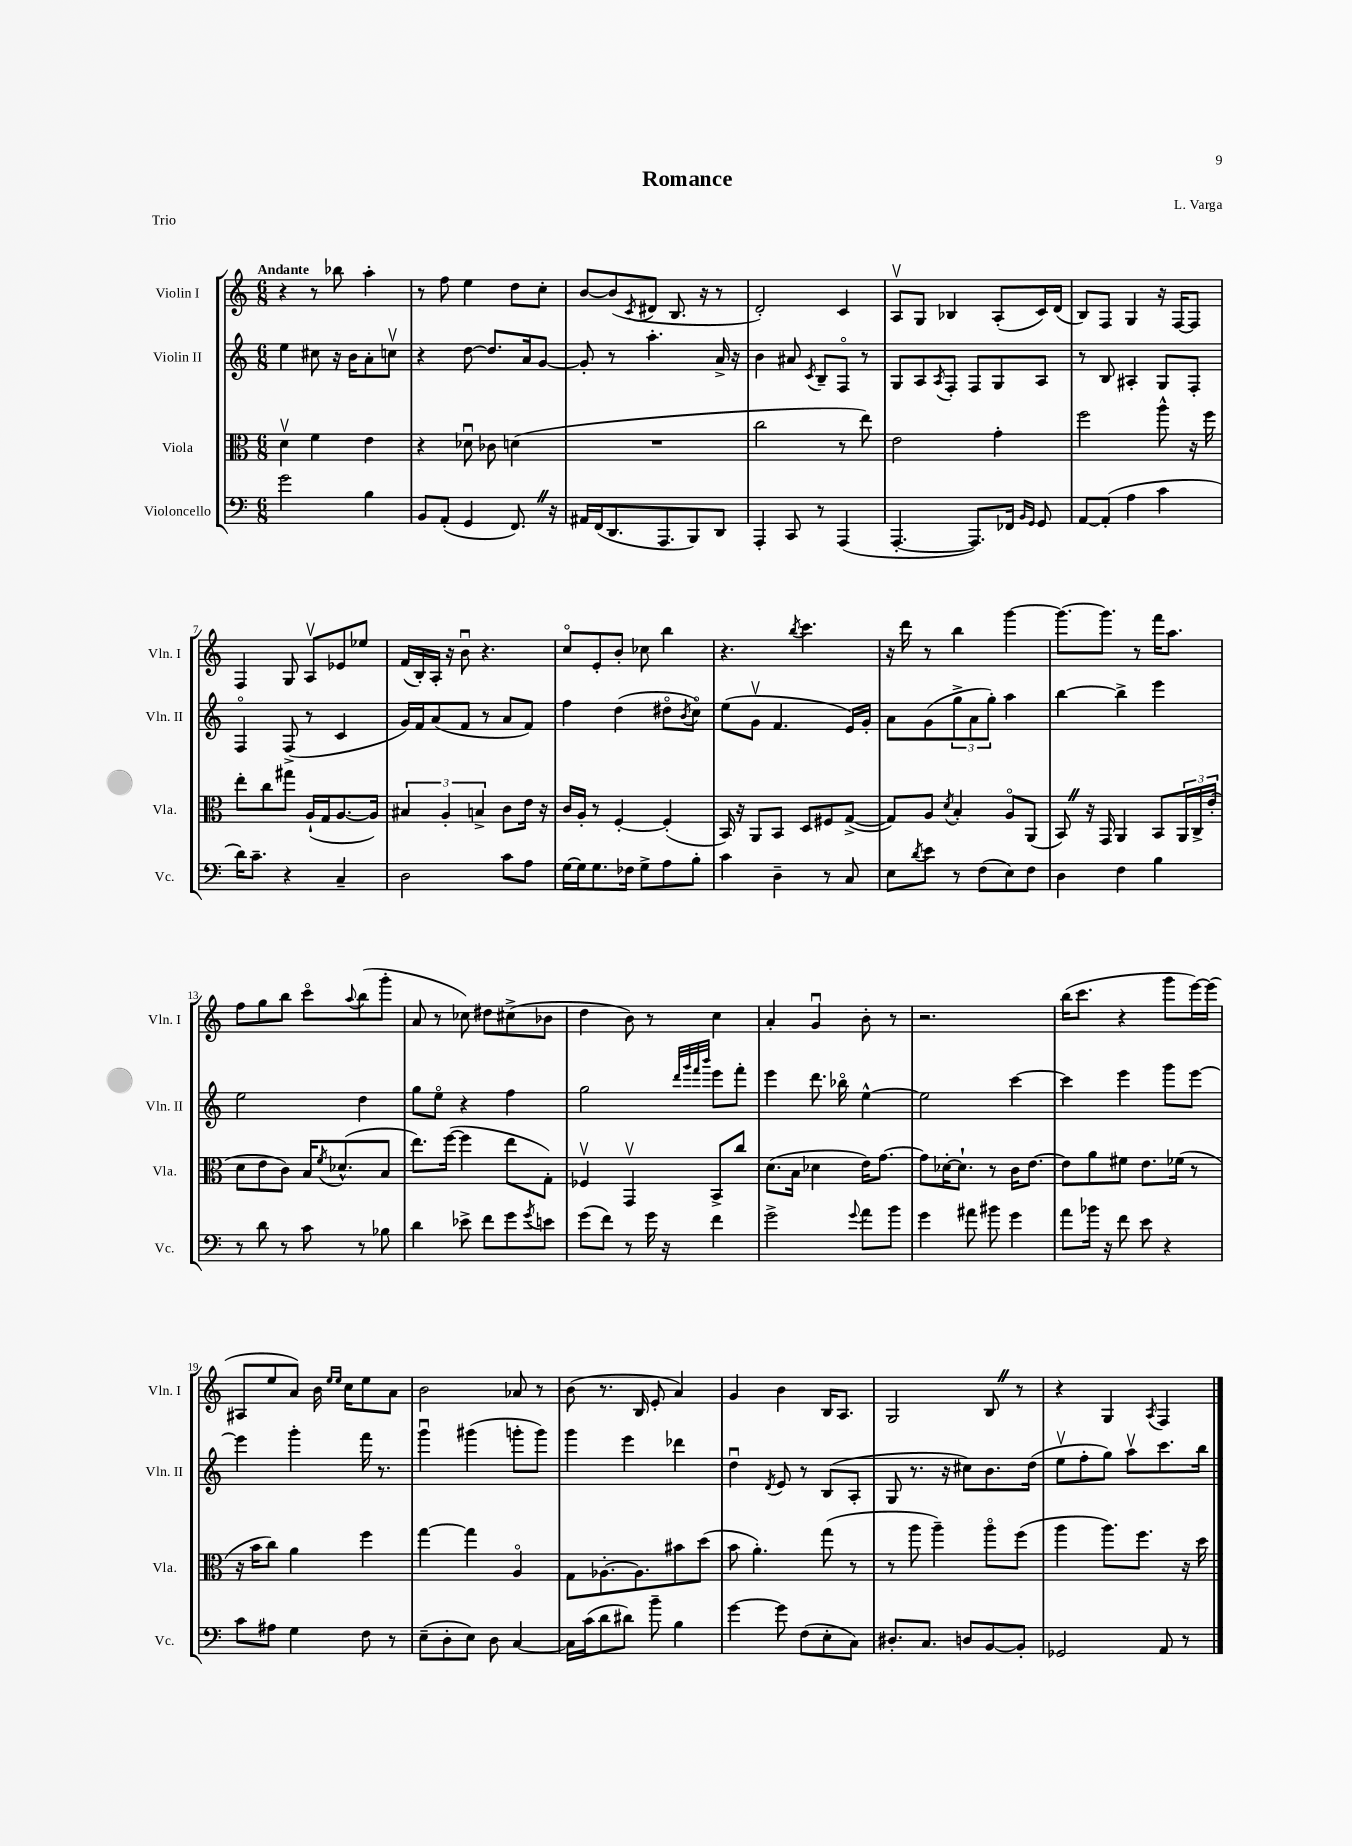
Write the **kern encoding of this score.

**kern	**kern	**kern	**kern
*part4	*part3	*part2	*part1
*staff4	*staff3	*staff2	*staff1
*I"Violoncello	*I"Viola	*I"Violin II	*I"Violin I
*I'Vc.	*I'Vla.	*I'Vln. II	*I'Vln. I
*clefF4	*clefC3	*clefG2	*clefG2
*k[]	*k[]	*k[]	*k[]
*M6/8	*M6/8	*M6/8	*M6/8
=1	=1	=1	=1
!	!	!	!LO:TX:a:B:t=Andante
2g\	4dv\	4ee\	4r
.	4f\	8cc#X\	8r
.	.	16r	8bb-X\
.	.	16b\KL	.
4B\	4e\	8a'\	4aa'\
.	.	8ccnv\J	.
=2	=2	=2	=2
8BB/L	4r	4r	8r
(8AA'/J	.	.	8ff\
4GG/	8d-Xu\	[8dd\	4ee\
.	8c-X\	8.dd/L]	.
8.FFZ/)	(4dn\	.	8dd\L
.	.	16a/k	.
.	.	[8g/J	8cc'\J
16r	.	.	.
=3	=3	=3	=3
16AA#X/LL	2.r	8g'/]	[8b/L
(16FF/J	.	.	.
8.DD/	.	8r	(8b/]
.	.	.	8qc/
.	.	4.aa'\	8d#X/J
8.AAA/	.	.	.
.	.	.	8.B/
8BBB/)	.	.	.
.	.	.	16r
8DD/J	.	16a^/	8r
.	.	16r	.
=4	=4	=4	=4
4AAA'/	2cc\	4b\	2d'/)
8CC/	.	8a#X/	.
.	.	8qc/	.
8r	.	8B~/L	.
(4AAA/	8r	8F/J	4c/
.	8ee\)	8r	.
=5	=5	=5	=5
[4.AAA'/	2e\	8G/L	8Av/L
.	.	8A/	8G/J
.	.	8qA/	.
.	.	8F'/J	4B-X/
8.AAA/L])	.	8F/L	.
.	4g'\	8G/	(8A'/L
16FF-X/Jk	.	.	.
16qqBB/LL	.	.	.
16qqGG/JJ	.	.	.
8GG/	.	8A/J	16c/L)
.	.	.	(16d/JJ
=6	=6	=6	=6
[8AA/L	2ff\	8r	8B/L)
(8AA'/J]	.	8B/	8F/J
4A\	.	4A#X'/	4G/
4c\	8aa^^\	8G/L	16r
.	.	.	[16F/KL
.	16r	8F'/J	8F/J]
.	16ff\	.	.
!!LO:LB:g=z
=7	=7	=7	=7
16d\KL)	8ee'\L	4F/	4F/
8.c~\J	.	.	.
.	8cc\	.	.
4r	8gg#X\J	(8F^/	8G/
.	(16A`/LL	8r	8Av/L
.	16G/J	.	.
4C~/	[8.A/	4c/	8e-X/
.	.	.	8ee-X/J
.	16A/Jk])	.	.
=8	=8	=8	=8
2D\	6B#X/	16g/LL)	(16f/LL
.	.	16f/J	16B'/)
.	.	(8a/	16A'/JJ
.	6A'/	.	.
.	.	.	16r
.	.	8f/J	8bu\
.	6Bn^/	.	.
.	.	8r	4.r
8c\L	8c\L	8a/L	.
8A\J	16e\Jk	8f/J)	.
.	16r	.	.
=9	=9	=9	=9
[16G\LL	16c/LL	4ff\	8cc/L
16G\J]	16A'/JJ	.	.
8.G\	8r	.	8e'/
.	[4F'/	(4dd\	8b'/J
16F-X\Jk	.	.	.
8G^\L	.	.	8cc-X\
8A\	(4F'/]	8dd#X\L	4bb\
.	.	8qb/	.
8B'\J	.	8cc\J)	.
=10	=10	=10	=10
4c\	16BB/)	(8ee\L	4.r
.	16r	.	.
.	8AA/L	8gv\J	.
4D~\	8BB/J	4.f/	.
.	.	.	8qbb/
.	8D/L	.	4.ccc\
8r	8F#X/	.	.
8C/	([8G^/J	16e/LL)	.
.	.	16g'/JJ	.
=11	=11	=11	=11
8E\L	8G/L])	8a\L	16r
.	.	.	16ddd\
8qd/	.	.	.
8e\J	8A/J	(8g\	8r
.	8qd/	.	.
8r	4B'/	12gg^\	4bb\
.	.	12a\	.
(8F\L	.	.	.
.	.	12gg'\J)	.
8E\)	8A/L	4aa\	[4ggg\
8F\J	(8AA/J	.	.
=12	=12	=12	=12
4D\	8BBZ/)	[4bb\	8.ggg\L_
.	16r	.	.
.	16GG/	.	8.ggg\J]
4F\	4AA/	4bb^\]	.
.	.	.	8r
4B\	8BB/L	4eee\	16fff\KL
.	.	.	8.aa\J
.	24AA/L	.	.
.	24C^/	.	.
.	(24e'/JJ	.	.
!!LO:LB:g=z
=13	=13	=13	=13
8r	8d\L	2ee\	8ff\L
8d\	8e\	.	8gg\
8r	8c\J)	.	8bb\J
8c\	16B/KL	.	8ccc\L
.	8qf/	.	.
.	(8.d-X^^/	.	.
.	.	.	8qqaa/
8r	.	4dd\	(8bb\
8B-X\	8B/J	.	8ggg'\J
=14	=14	=14	=14
4d\	8.ee\L)	8gg\L	8a/
.	.	8ee\J	8r
.	([16ff\Jk	.	.
8e-X^\	4ff\]	4r	8cc-X\)
8f\L	.	.	8dd#X\L
8g\	8ee\L	4ff\	(8cc#X^\
8qg/	.	.	.
8en\J	8G'\J)	.	8b-X\J
=15	=15	=15	=15
(8g\L	4F-Xv/	2gg\	4dd\
8f\J)	.	.	.
8r	4GGv/	.	8b\)
16g\	.	.	8r
16r	.	.	.
.	.	32qqddd/LLL	.
.	.	32qqggg/	.
.	.	32qqfff/	.
.	.	32qqbbb/JJJ	.
4f\	8BB^/L	8eee\L	4cc\
.	8cc/J	8fff'\J	.
=16	=16	=16	=16
2g^\	(8.d\L	4eee\	4a'/
.	16B\Jk	.	.
.	4d-X\	8.ddd\	4gu/
.	.	16bb-X\	.
8qqg/	.	.	.
8a\L	16e\KL)	[4ee^^\	8b'\
.	[8.g\J	.	.
8b\J	.	.	8r
=17	=17	=17	=17
4g\	8g\L]	2ee\]	2.r
.	[16d-X'\K	.	.
.	8.d-`\J]	.	.
8a#X\	.	.	.
8b#X\	8r	.	.
4g\	16c\KL	[4ccc\	.
.	[8.e\J	.	.
=18	=18	=18	=18
8a\L	8e\L]	4ccc\]	(16bb\KL
.	.	.	8.ccc\J
16b-X\Jk	8a\	.	.
16r	.	.	.
8f\	8f#X\J	4eee\	4r
8e\	8.e\L	.	.
4r	.	8ggg\L	8ggg\L
.	(16f-X\Jk	.	.
.	8r	[8eee\J	[16eee\L)
.	.	.	(16eee\JJ]
!!LO:LB:g=z
=19	=19	=19	=19
8c\L	16r	4eee\]	8A#X/L
.	16b\KL	.	.
8A#X\J	8cc\J)	.	8ee/
4G\	4a\	4ggg'\	8a/J)
.	.	.	16b\
.	.	.	16qqee/LL
.	.	.	16qqee/JJ
.	.	.	16cc\KL
8F\	4ff\	16fff\	8ee\
.	.	8.r	.
8r	.	.	8a\J
=20	=20	=20	=20
(8E~\L	[4gg\	4gggu\	2b\
8D'\	.	.	.
8E\J)	4gg\]	(4ggg#X\	.
8D\	.	.	.
[4C/	4A/	8gggn'\L	8a-X/
.	.	8ggg\J)	8r
=21	=21	=21	=21
16C\LL]	8G\L	4ggg\	(8b\
(16c\J	.	.	.
8d\	[8.A-X'\	.	8.r
8d#X\J)	.	4eee\	.
.	8.A-\]	.	16B/
8b~\	.	.	8e'/
4B\	8b#X\	4ddd-X\	4a/)
.	(8dd\J	.	.
=22	=22	=22	=22
[4g\	8b\	4ddu\	4g/
.	4.a'\)	.	.
.	.	8qd/	.
8g\]	.	8e/	4b\
(8F\L	.	8r	.
8E'\	(8gg\	(8B/L	16B/KL
.	.	.	8.A/J
8C\J)	8r	8A'/J	.
=23	=23	=23	=23
8.D#X'/L	8r	8G/	2G/
.	8aa\	8.r	.
8.C/J	.	.	.
.	4aa~\)	.	.
.	.	16r	.
8Dn/L	.	8cc#X\L)	.
[8BB/	8aa\L	8.b\	8BZ/
8BB'/J]	(8ff\J	.	8r
.	.	(16dd\Jk	.
=24	=24	=24	=24
2GG-X/	4aa\	8eev\L	4r
.	.	8ff'\	.
.	8.aa\L)	8gg\J)	4G/
.	.	8aav\L	.
.	8.ff\J	.	.
.	.	.	8qA/
8AA/	.	8.ccc\	4F/
8r	16r	.	.
.	16dd\	16bb\Jk	.
==	==	==	==
*-	*-	*-	*-
